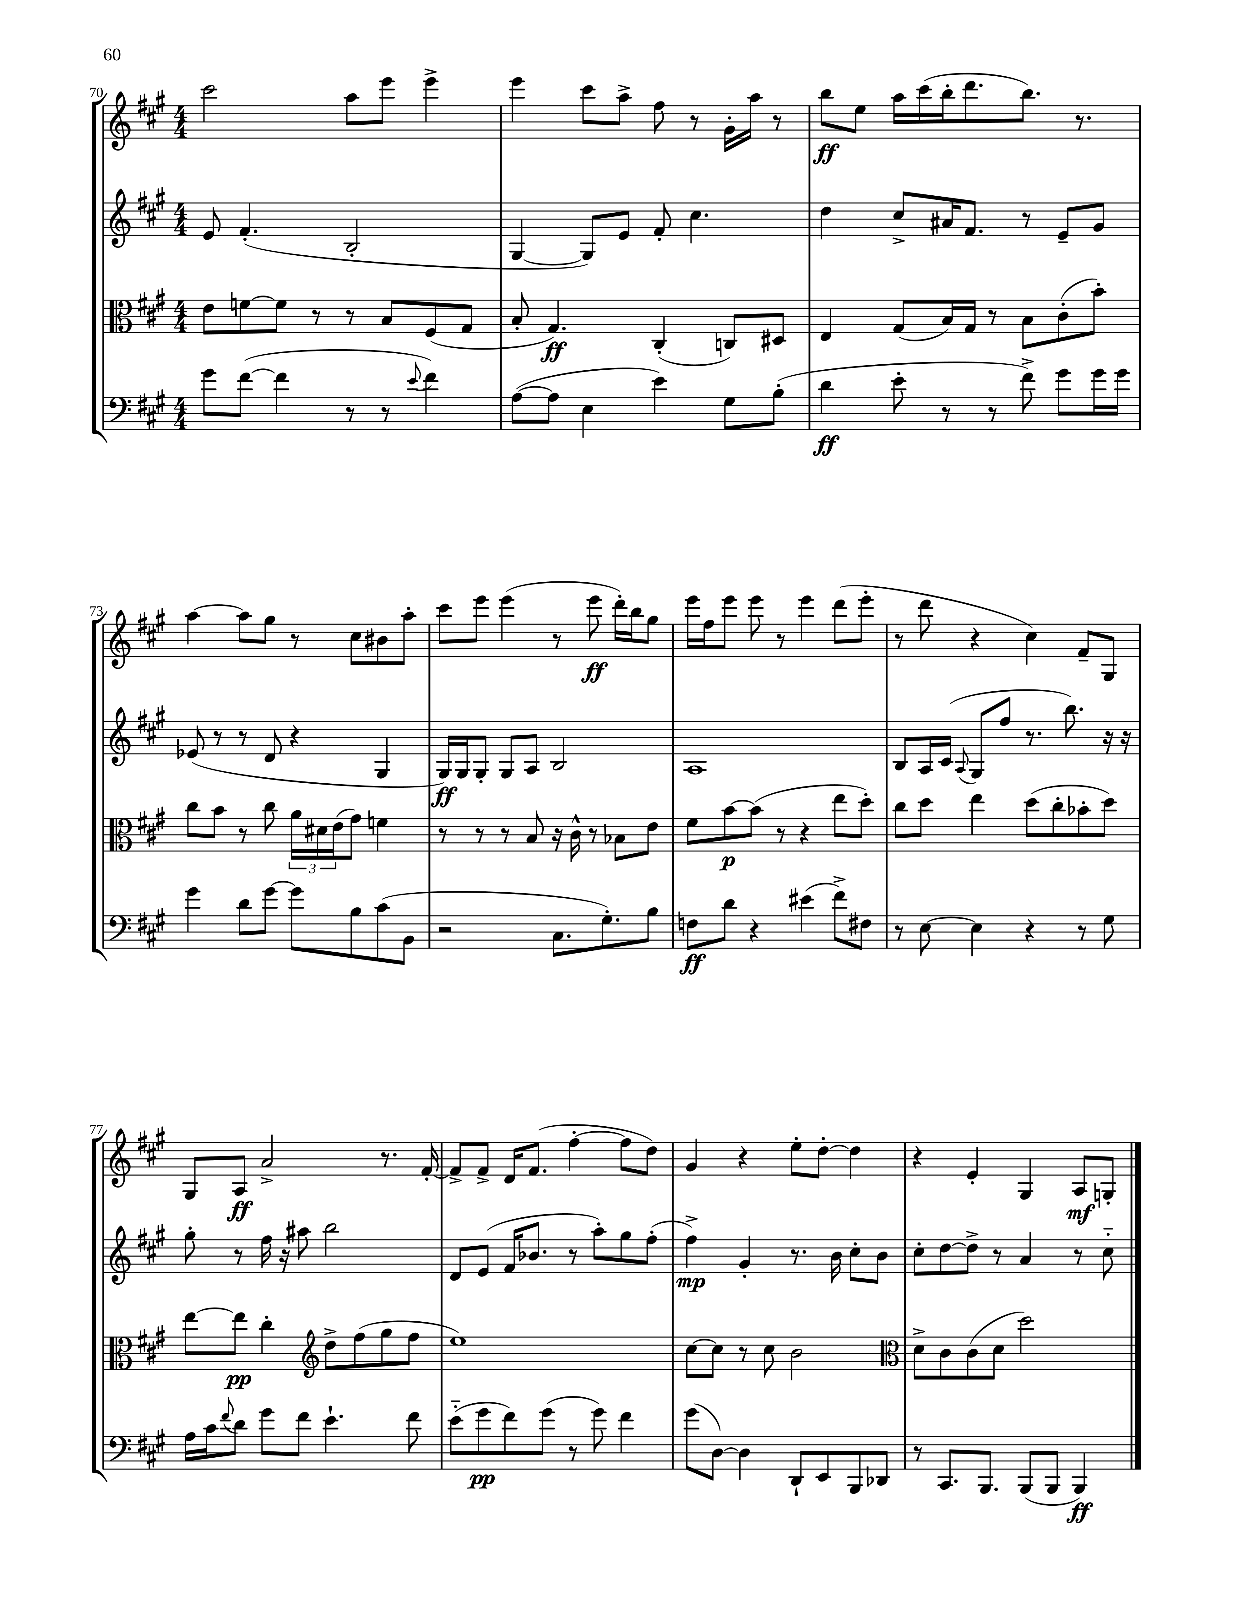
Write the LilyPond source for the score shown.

<<
\new StaffGroup <<
\new Staff = "s0" {
    \clef treble \key a \major \numericTimeSignature \time 4/4
    cis'''2 a''8 e'''8 e'''4-> |
    e'''4 cis'''8 a''8-> fis''8 r8 gis'16-. a''16 r8 |
    b''8\ff e''8 a''16 cis'''16( b''16-. d'''8. b''8.) r8. |
    a''4~ a''8 gis''8 r8 cis''8 bis'8 a''8-. |
    cis'''8 e'''8 e'''4( r8 e'''8\ff d'''16-.) b''16 gis''8 |
    e'''16 fis''16 e'''8 e'''8 r8 e'''4 d'''8( e'''8-. |
    r8 d'''8 r4 cis''4) fis'8-- gis8 |
    gis8 a8\ff a'2-> r8. fis'16~-. |
    fis'8-> fis'8-> d'16 fis'8.( fis''4~-. fis''8 d''8) |
    gis'4 r4 e''8-. d''8~-. d''4 |
    r4 e'4-. gis4 a8\mf g8-. \bar "|." |
}
\new Staff = "s1" {
    \clef treble \key a \major \numericTimeSignature \time 4/4
    e'8 fis'4.-.( b2-. |
    gis4~ gis8) e'8 fis'8-. cis''4. |
    d''4 cis''8-> ais'16 fis'8. r8 e'8-- gis'8 |
    ees'8( r8 r8 d'8 r4 gis4 |
    gis16\ff) gis16 gis8-. gis8 a8 b2 |
    a1 |
    b8 a16 cis'16( \appoggiatura { a8 } gis8 fis''8 r8. b''8.) r16 r16 |
    gis''8-. r8 fis''16 r16 ais''8 b''2 |
    d'8 e'8( fis'16 bes'8. r8 a''8-.) gis''8 fis''8-.( |
    fis''4->\mp) gis'4-. r8. b'16 cis''8-. b'8 |
    cis''8-. d''8~ d''8-> r8 a'4 r8 cis''8-_ \bar "|." |
}
\new Staff = "s2" {
    \clef alto \key a \major \numericTimeSignature \time 4/4
    e'8 f'8~ f'8 r8 r8 b8 fis8( gis8 |
    b8-. gis4.\ff) cis4-.( c8) dis8 |
    e4 gis8( b16) gis16 r8 b8 cis'8-.( b'8-.) |
    cis''8 b'8 r8 cis''8 \tuplet 3/2 { a'16 dis'16 e'16( } gis'8) f'4 |
    r8 r8 r8 b8 r16 cis'16-^ r8 bes8 e'8 |
    fis'8 b'8~\p b'8( r8 r4 e''8 d''8-.) |
    cis''8 d''8 e''4 d''8( cis''8-. bes'8-. d''8) |
    e''8~ e''8\pp cis''4-. \clef treble d''8-> fis''8( gis''8 fis''8 |
    e''1) |
    cis''8~ cis''8 r8 cis''8 b'2 |
    \clef alto d'8-> cis'8 cis'8( d'8 d''2) \bar "|." |
}
\new Staff = "s3" {
    \clef bass \key a \major \numericTimeSignature \time 4/4
    gis'8 fis'8~( fis'4 r8 r8 \appoggiatura { e'8 } fis'4) |
    a8~( a8 e4 e'4) gis8 b8-.( |
    d'4\ff e'8-. r8 r8 fis'8->) gis'8 gis'16 gis'16 |
    gis'4 d'8 gis'8~ gis'8 b8 cis'8( b,8 |
    r2 cis8. gis8.-.) b8 |
    f8\ff d'8 r4 eis'4( fis'8->) fis8 |
    r8 e8~ e4 r4 r8 gis8 |
    a16 cis'16 \appoggiatura { fis'8 } d'8 gis'8 fis'8 e'4.-! fis'8 |
    e'8-_( gis'8\pp fis'8) gis'8( r8 gis'8) fis'4 |
    gis'8( d8~) d4 d,8-! e,8 b,,8 des,8 |
    r8 cis,8. b,,8. b,,8( b,,8 b,,4\ff) \bar "|." |
}
>>
>>
\layout { \context { \Score currentBarNumber = #70 } }
